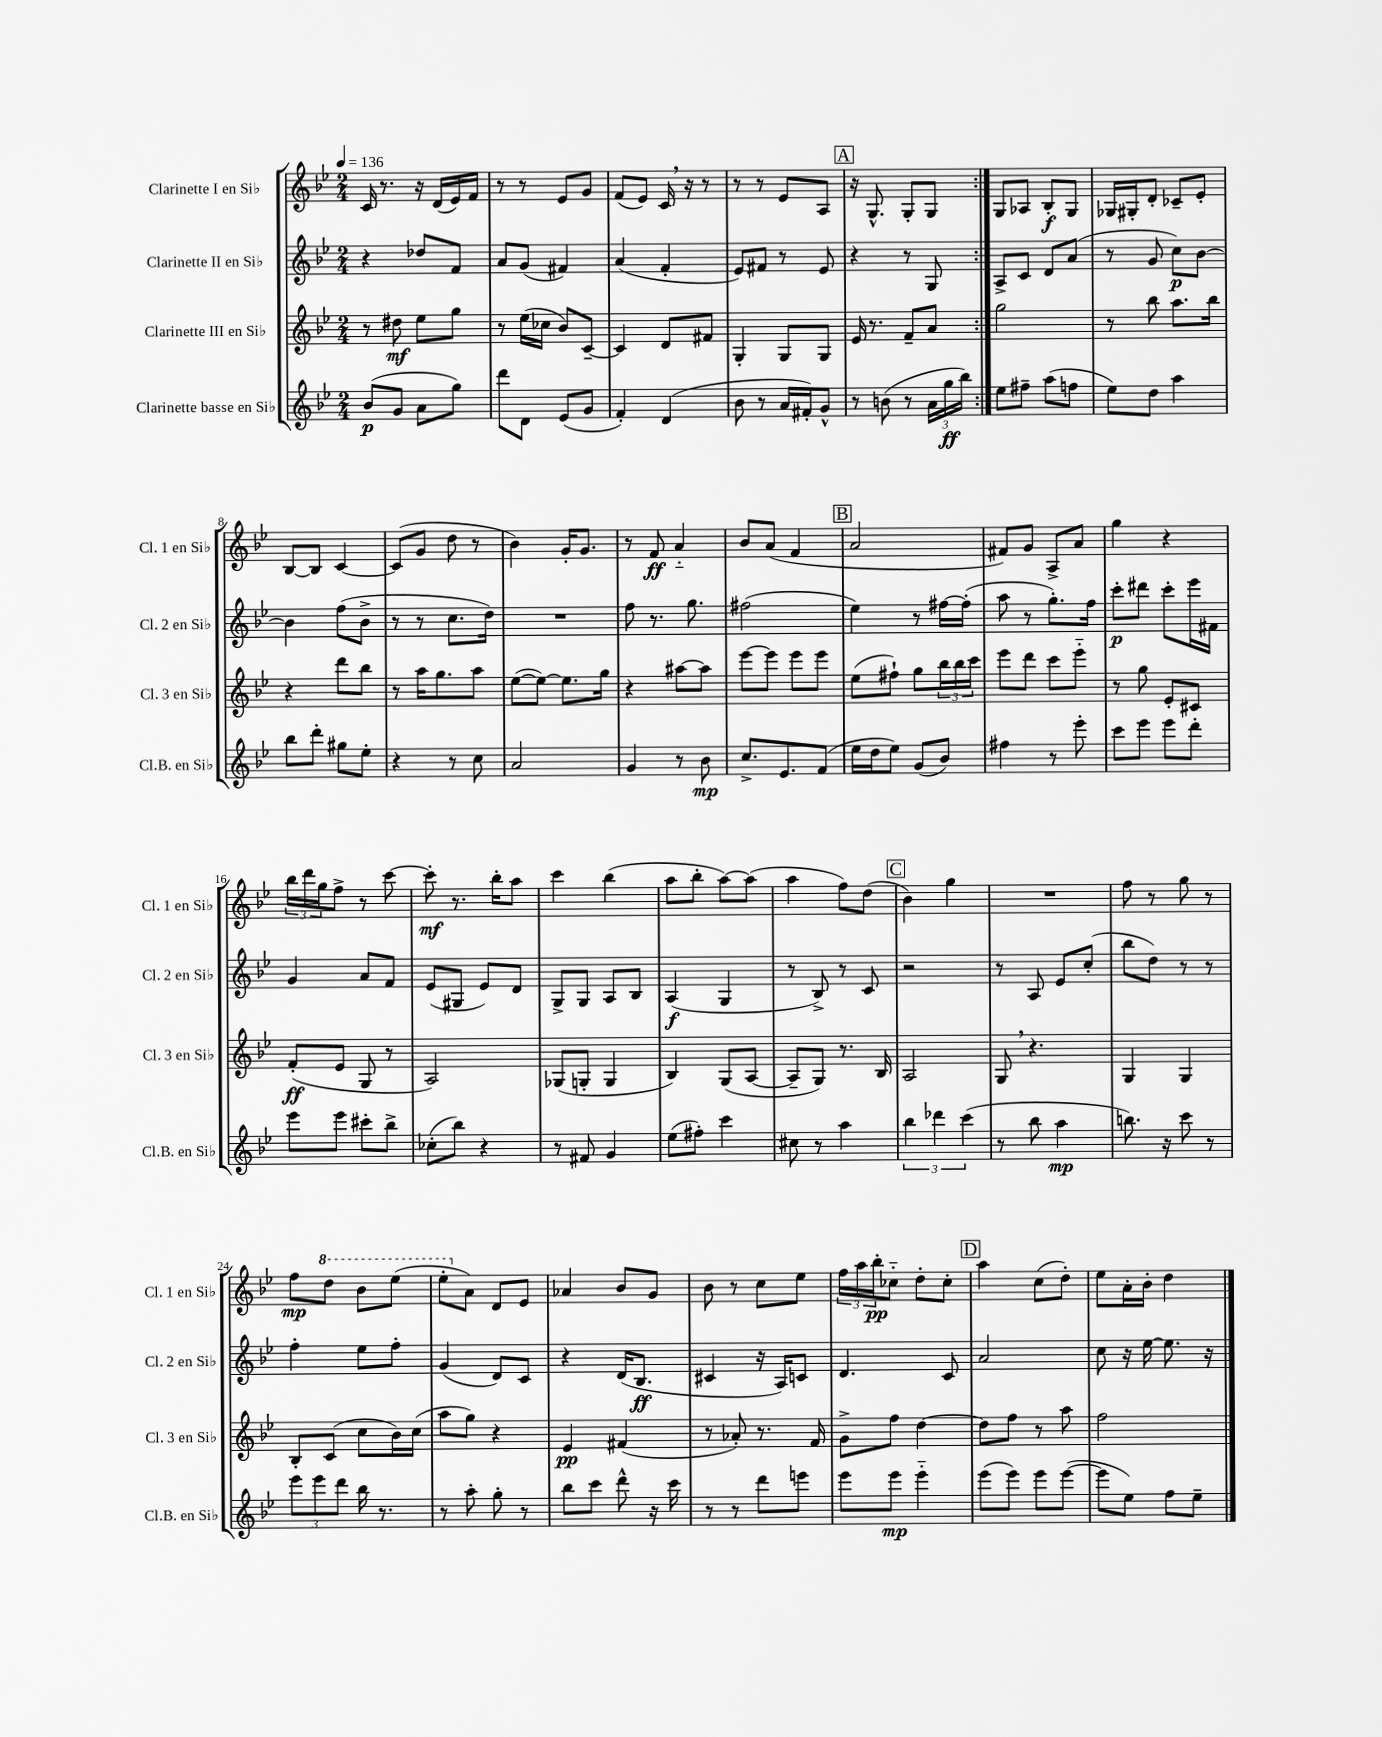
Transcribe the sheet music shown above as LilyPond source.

<<
\new StaffGroup <<
\new Staff = "s0" \with { instrumentName = "Clarinette I en Sib" shortInstrumentName = "Cl. 1 en Sib" } {
    \clef treble \key bes \major \numericTimeSignature \time 2/4 \tempo 4 = 136
    \repeat volta 2 { c'16 r8. r16 d'16( ees'16) f'16 |
    r8 r8 ees'8 g'8 |
    f'8( ees'8) c'16 \breathe r16 r8 |
    r8 r8 ees'8 a8 |
    \mark \markup { \box "A" } r16 g8.-^ g8-. g8 | }
    g8 aes8 bes8-.\f g8 |
    ges16 gis16-. d'8-. ces'8-- ees'8-. |
    bes8~ bes8 c'4~ |
    c'8( g'8 d''8 r8 |
    bes'4) g'16-. g'8. |
    r8 f'8\ff a'4-_ |
    bes'8 a'8( f'4 |
    \mark \markup { \box "B" } a'2 |
    fis'8) g'8 a8-> a'8 |
    g''4 r4 |
    \tuplet 3/2 { bes''16 d'''16 g''16 } f''8-> r8 c'''8~ |
    c'''8-.\mf r8. bes''16-. a''8 |
    c'''4 bes''4( |
    a''8 bes''8-. a''8~) a''8( |
    a''4 f''8) d''8( |
    \mark \markup { \box "C" } bes'4) g''4 |
    R2 |
    f''8 r8 g''8 r8 |
    f''8\mp \ottava #1 d'''8 bes''8 ees'''8( |
    ees'''8-. \ottava #0 a'8) d'8 ees'8 |
    aes'4 bes'8 g'8 |
    bes'8 r8 c''8 ees''8 |
    \tuplet 3/2 { f''16 a''16 bes''16-.\pp } ces''8-_ d''8-. ces''8-. |
    \mark \markup { \box "D" } a''4 c''8( d''8-.) |
    ees''8 a'16-. bes'16-. d''4 \bar "|." |
}
\new Staff = "s1" \with { instrumentName = "Clarinette II en Sib" shortInstrumentName = "Cl. 2 en Sib" } {
    \clef treble \key bes \major \numericTimeSignature \time 2/4
    \repeat volta 2 { r4 des''8 f'8 |
    a'8 g'8( fis'4) |
    a'4( f'4-. |
    ees'8) fis'8 r8 ees'8 |
    \mark \markup { \box "A" } r4 r8 g8 | }
    a8-> c'8 d'8 a'8( |
    r8 g'8 c''8\p) bes'8~ |
    bes'4 f''8( bes'8-> |
    r8 r8 c''8. d''16) |
    R2 |
    f''8 r8. g''8. |
    fis''2( |
    \mark \markup { \box "B" } ees''4) r8 fis''16~ fis''16-.( |
    a''8 r8 g''8.-.) f''16 |
    c'''8-.\p dis'''8 c'''8-. ees'''16 fis'16 |
    g'4 a'8 f'8 |
    ees'8( gis8 ees'8) d'8 |
    g8-> g8 a8 bes8 |
    a4\f( g4 |
    r8 bes8->) r8 c'8 |
    \mark \markup { \box "C" } r2 |
    r8 a8 ees'8 c''8-.( |
    bes''8 d''8) r8 r8 |
    f''4-. ees''8 f''8-. |
    g'4( d'8) c'8 |
    r4 d'16( bes8.\ff |
    cis'4 r16 a16) c'8 |
    d'4. c'8 |
    \mark \markup { \box "D" } a'2 |
    c''8 r16 ees''16~ ees''8. r16 \bar "|." |
}
\new Staff = "s2" \with { instrumentName = "Clarinette III en Sib" shortInstrumentName = "Cl. 3 en Sib" } {
    \clef treble \key bes \major \numericTimeSignature \time 2/4
    \repeat volta 2 { r8 dis''8\mf ees''8 g''8 |
    r8 ees''16( ces''16 bes'8) c'8~-- |
    c'4 d'8 fis'8 |
    g4-. g8 g8 |
    \mark \markup { \box "A" } ees'16 r8. f'8-- a'8 | }
    g''2 |
    r8 bes''8 a''8. bes''16 |
    r4 d'''8 bes''8 |
    r8 a''16 g''8. a''8 |
    ees''8~( ees''8~) ees''8. g''16 |
    r4 ais''8~ ais''8 |
    ees'''8~ ees'''8 ees'''8 ees'''8 |
    \mark \markup { \box "B" } ees''8( fis''8-!) g''8 \tuplet 3/2 { bes''16 bes''16 c'''16 } |
    ees'''8 d'''8 c'''8 ees'''8-_ |
    r8 g''8 ees'8-. cis'8 |
    f'8-.\ff( ees'8 g8 r8 |
    a2) |
    ges8( g8-. g4 |
    bes4) g8( a8~ |
    a8-- g8) r8. bes16 |
    \mark \markup { \box "C" } a2 |
    g8 \breathe r4. |
    g4 g4 |
    bes8-. c'8( c''8 bes'16) c''16( |
    a''8 g''8) r4 |
    ees'4\pp fis'4( |
    r8 aes'8-.) r8. f'16 |
    g'8-> f''8 d''4~ |
    \mark \markup { \box "D" } d''8 f''8 r8 a''8 |
    f''2 \bar "|." |
}
\new Staff = "s3" \with { instrumentName = "Clarinette basse en Sib" shortInstrumentName = "Cl.B. en Sib" } {
    \clef treble \key bes \major \numericTimeSignature \time 2/4
    \repeat volta 2 { bes'8\p( g'8 a'8 g''8) |
    d'''8 d'8 ees'8( g'8 |
    f'4-.) d'4( |
    bes'8 r8 a'16 fis'16-.) g'8-^ |
    \mark \markup { \box "A" } r8 b'8( r8 \tuplet 3/2 { a'16 g''16\ff bes''16) } | }
    ees''8 fis''8-- a''8( f''8 |
    ees''8) d''8 a''4 |
    bes''8 d'''8-. gis''8 ees''8-. |
    r4 r8 c''8 |
    a'2 |
    g'4 r8 bes'8\mp |
    c''8.-> ees'8. f'8( |
    \mark \markup { \box "B" } ees''16 d''16 ees''8) g'8( bes'8) |
    fis''4 r8 ees'''8-. |
    c'''8 ees'''8 ees'''8 d'''8-. |
    ees'''8 ees'''8 cis'''8-. bes''8-> |
    ces''8-.( bes''8) r4 |
    r8 fis'8 g'4 |
    ees''8( fis''8-.) c'''4 |
    cis''8 r8 a''4 |
    \mark \markup { \box "C" } \tuplet 3/2 { bes''4 des'''4 c'''4( } |
    r8 bes''8 a''4\mp |
    b''8.) r16 c'''8 r8 |
    \tuplet 3/2 { ees'''8 ees'''8 d'''8 } bes''16 r8. |
    r8 a''8-. g''8-. r8 |
    bes''8 c'''8 d'''8-^ r16 c'''16 |
    r8 r8 d'''8 e'''8 |
    ees'''8 ees'''8\mp ees'''4-_ |
    \mark \markup { \box "D" } ees'''8( ees'''8) ees'''8 ees'''8~( |
    ees'''8 ees''8) f''8 ees''8-- \bar "|." |
}
>>
>>
